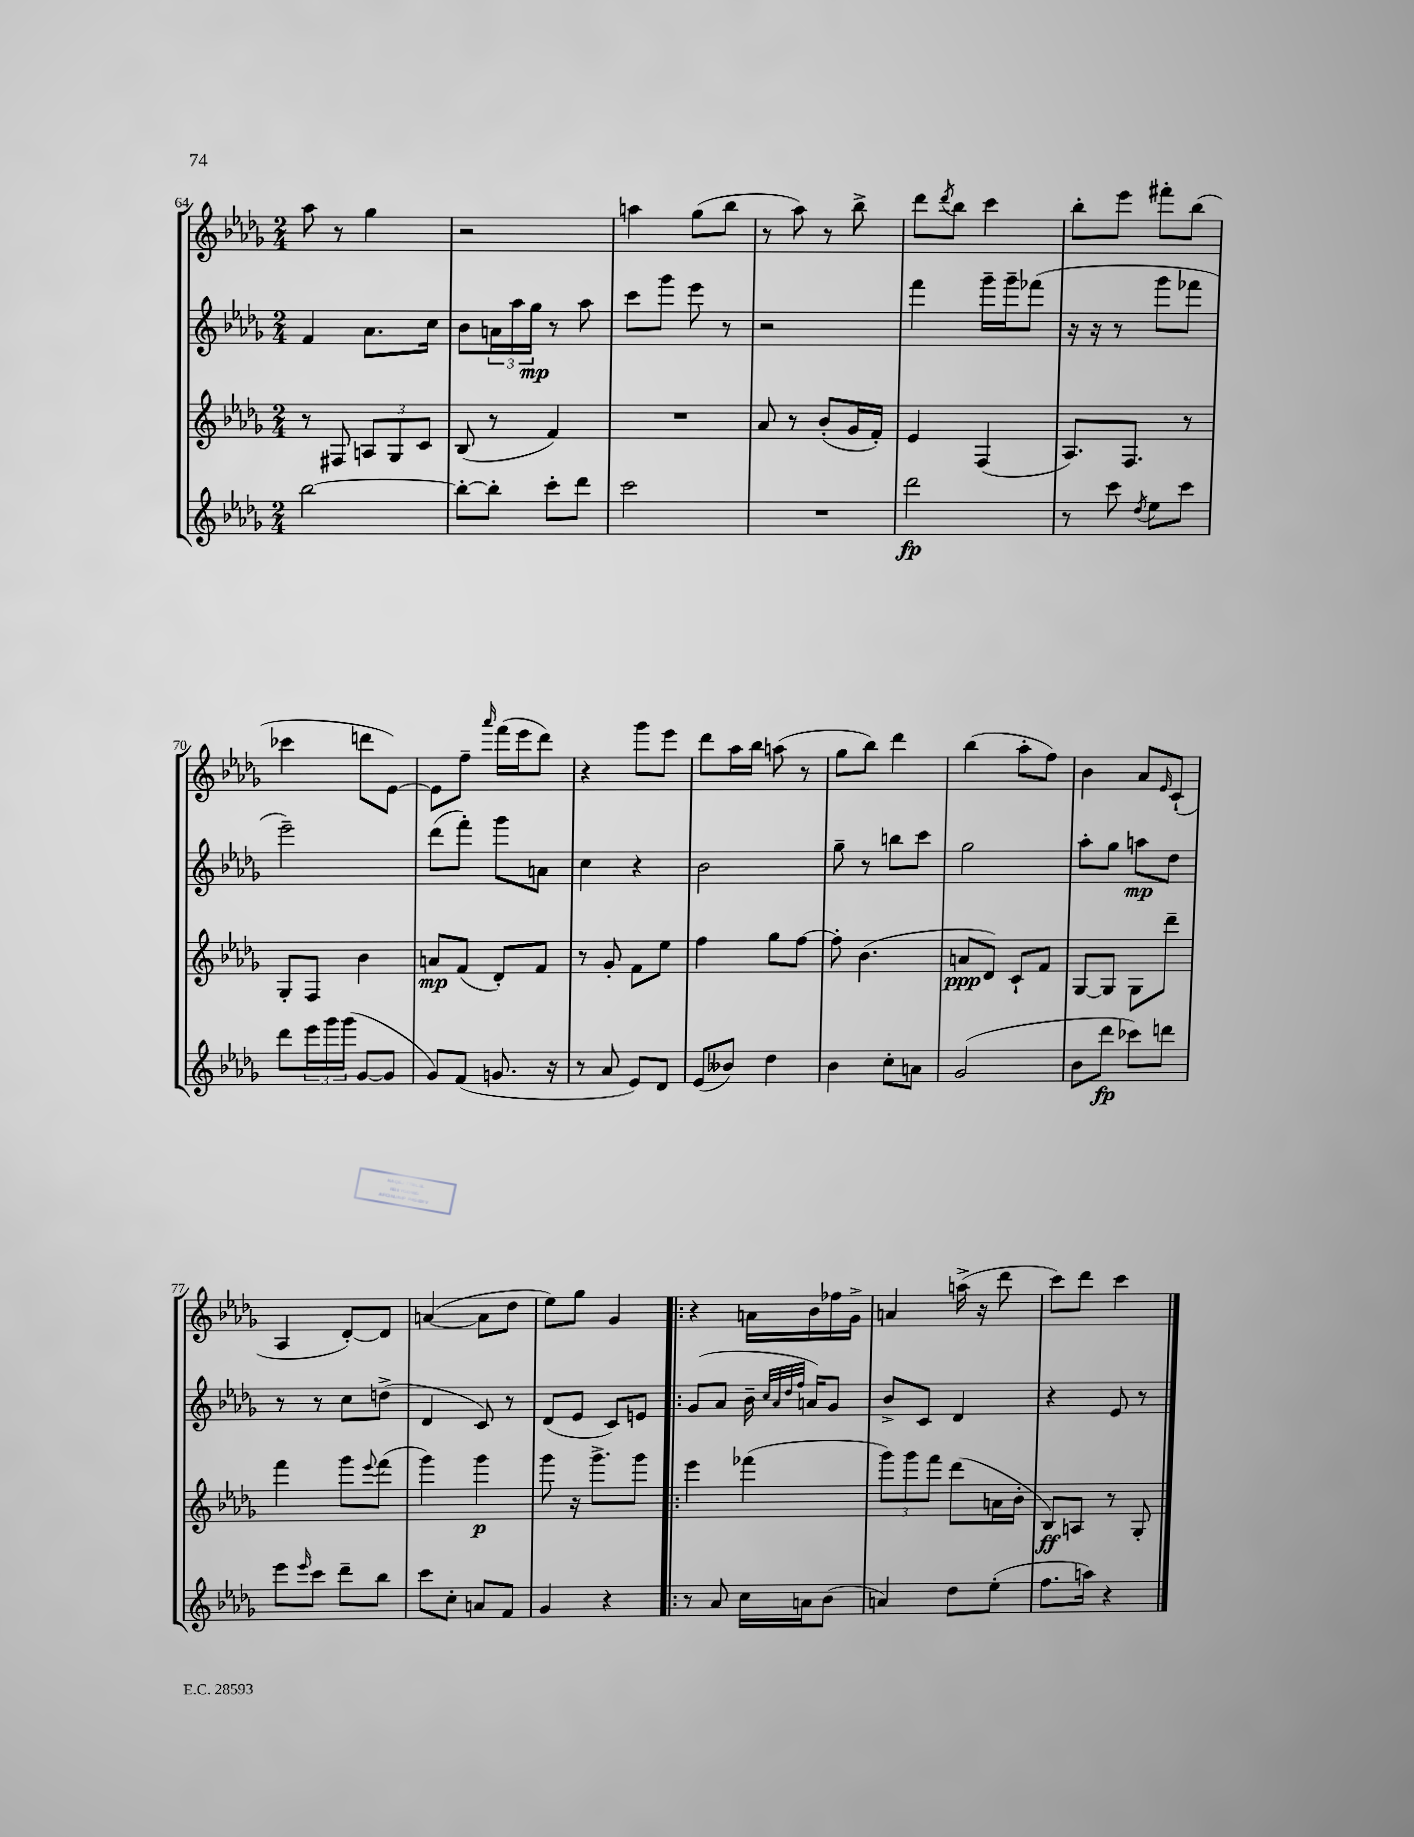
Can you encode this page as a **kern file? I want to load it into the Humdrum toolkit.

**kern	**dynam	**kern	**dynam	**kern	**dynam	**kern
*part4	*part4	*part3	*part3	*part2	*part2	*part1
*staff4	*staff4	*staff3	*staff3	*staff2	*staff2	*staff1
*clefG2	*	*clefG2	*	*clefG2	*	*clefG2
*k[b-e-a-d-g-]	*	*k[b-e-a-d-g-]	*	*k[b-e-a-d-g-]	*	*k[b-e-a-d-g-]
*M2/4	*	*M2/4	*	*M2/4	*	*M2/4
=64	=64	=64	=64	=64	=64	=64
[2bb-\	.	8r	.	4f/	.	8aa-\
.	.	8F#X/	.	.	.	8r
.	.	12An/L	.	8.a-\L	.	4gg-\
.	.	12G-/	.	.	.	.
.	.	12c/J	.	.	.	.
.	.	.	.	16cc\Jk	.	.
=65	=65	=65	=65	=65	=65	=65
8bb-'\L_	.	(8B-/	.	8b-\L	.	2r
8bb-'\J]	.	8r	.	24an\L	.	.
.	.	.	.	24aa-\	.	.
.	.	.	.	24gg-\JJ	mp	.
8ccc'\L	.	4f/)	.	8r	.	.
8ddd-\J	.	.	.	8aa-\	.	.
=66	=66	=66	=66	=66	=66	=66
2ccc\	.	2r	.	8ccc\L	.	4aan\
.	.	.	.	8ggg-\J	.	.
.	.	.	.	8eee-\	.	(8gg-\L
.	.	.	.	8r	.	8bb-\J
=67	=67	=67	=67	=67	=67	=67
2r	.	8a-/	.	2r	.	8r
.	.	8r	.	.	.	8aa-\)
.	.	(8b-'/L	.	.	.	8r
.	.	16g-/L	.	.	.	8bb-^\
.	.	16f'/JJ)	.	.	.	.
=68	=68	=68	=68	=68	=68	=68
2ddd-\	fp	4e-/	.	4fff\	.	8ddd-\L
.	.	.	.	.	.	8qddd-/
.	.	.	.	.	.	8bb-\J
.	.	(4F/	.	16ggg-~\LL	.	4ccc\
.	.	.	.	16ggg-~\J	.	.
.	.	.	.	(8fff-X\J	.	.
=69	=69	=69	=69	=69	=69	=69
8r	.	8.A-/L)	.	16r	.	8bb-'\L
.	.	.	.	16r	.	.
8ccc\	.	.	.	8r	.	8eee-\J
.	.	8.F/J	.	.	.	.
8qdd-/	.	.	.	.	.	.
8ee-\L	.	.	.	8ggg-\L	.	8fff#X'\L
8ccc\J	.	8r	.	8fff-X\J	.	(8bb-\J
!!LO:LB:g=z
=70	=70	=70	=70	=70	=70	=70
8ddd-\L	.	8G-'/L	.	2eee-~\)	.	4ccc-X\
24eee-\L	.	8F/J	.	.	.	.
24ggg-\	.	.	.	.	.	.
(24ggg-\JJ	.	.	.	.	.	.
[8g-/L	.	4b-\	.	.	.	8dddn\L
8g-/J]	.	.	.	.	.	[8e-\J)
=71	=71	=71	=71	=71	=71	=71
8g-/L)	.	8an/L	mp	(8ddd-\L	.	8e-\L]
(8f/J	.	(8f/J	.	8fff'\J)	.	8ff~\J
.	.	.	.	.	.	16qqaaa-/
8.gn/	.	8d-'/L)	.	8ggg-\L	.	(16fff\LL
.	.	.	.	.	.	16eee-\J
.	.	8f/J	.	8an\J	.	8ddd-\J)
16r	.	.	.	.	.	.
=72	=72	=72	=72	=72	=72	=72
8r	.	8r	.	4cc\	.	4r
8a-/	.	8g-'/	.	.	.	.
8e-/L)	.	8f\L	.	4r	.	8ggg-\L
8d-/J	.	8ee-\J	.	.	.	8eee-\J
=73	=73	=73	=73	=73	=73	=73
(8e-/L	.	4ff\	.	2b-\	.	8ddd-\L
8b--X/J)	.	.	.	.	.	16aa-\L
.	.	.	.	.	.	16bb-\JJ
4dd-\	.	8gg-\L	.	.	.	(8aan\
.	.	[8ff\J	.	.	.	8r
=74	=74	=74	=74	=74	=74	=74
4b-\	.	8ff'\]	.	8gg-~\	.	8gg-\L
.	.	(4.b-\	.	8r	.	8bb-\J)
8cc'\L	.	.	.	8bbn\L	.	4ddd-\
8an\J	.	.	.	8ccc\J	.	.
=75	=75	=75	=75	=75	=75	=75
(2g-/	.	8an/L	ppp	2gg-\	.	(4bb-\
.	.	8d-/J)	.	.	.	.
.	.	8c`/L	.	.	.	8aa-'\L
.	.	8f/J	.	.	.	8ff\J)
=76	=76	=76	=76	=76	=76	=76
8b-\L	.	[8G-/L	.	8aa-'\L	.	4b-\
8ddd-\J	fp	8G-/J]	.	8gg-\J	.	.
8ccc-X\L)	.	8G-\L	.	8aan\L	mp	8a-/L
.	.	.	.	.	.	16qqe-/
8dddn\J	.	8ddd-~\J	.	8dd-\J	.	(8c`/J
!!LO:LB:g=z
=77	=77	=77	=77	=77	=77	=77
8eee-\L	.	4fff\	.	8r	.	4A-/
16qqeee-/	.	.	.	.	.	.
8ccc\J	.	.	.	8r	.	.
8ddd-~\L	.	8ggg-\L	.	8cc\L	.	[8d-'/L)
.	.	8qqeee-/	.	.	.	.
8bb-\J	.	(8fff\J	.	(8ddn^\J	.	8d-/J]
=78	=78	=78	=78	=78	=78	=78
8ccc\L	.	4ggg-\)	.	4d-/	.	([4an/
8cc'\J	.	.	.	.	.	.
8an/L	.	4ggg-\	p	8c/)	.	8a\L]
8f/J	.	.	.	8r	.	8dd-\J
=79	=79	=79	=79	=79	=79	=79
4g-/	.	8ggg-\	.	(8d-/L	.	8ee-\L)
.	.	16r	.	8e-/J	.	8gg-\J
.	.	8.ggg-^\L	.	.	.	.
4r	.	.	.	8c/L)	.	4g-/
.	.	8ggg-\J	.	8en/J	.	.
=80!|:	=80!|:	=80!|:	=80!|:	=80!|:	=80!|:	=80!|:
8r	.	4eee-\	.	(8g-/L	.	4r
8a-/	.	.	.	8a-/J	.	.
16cc\LL	.	(4fff-X\	.	16b-~\	.	16an\LL
.	.	.	.	32qqcc/LLL	.	.
.	.	.	.	32qqa-/	.	.
.	.	.	.	32qqdd-/	.	.
.	.	.	.	32qqff/JJJ	.	.
16an\J	.	.	.	16an/KL)	.	16b-\
(8b-\J	.	.	.	8g-/J	.	16ff-X\
.	.	.	.	.	.	16g-^\JJ
=81	=81	=81	=81	=81	=81	=81
4an/)	.	12ggg-\L)	.	8b-^/L	.	4an/
.	.	12ggg-\	.	.	.	.
.	.	.	.	8c/J	.	.
.	.	12fff\J	.	.	.	.
8dd-\L	.	(8ddd-\L	.	4d-/	.	(16aan^\
.	.	.	.	.	.	16r
(8ee-'\J	.	16an\L	.	.	.	8ddd-\
.	.	16b-'\JJ	.	.	.	.
=82	=82	=82	=82	=82	=82	=82
8.ff\L	.	8B-/L)	ff	4r	.	8ccc\L)
.	.	8An/J	.	.	.	8ddd-\J
16aan\Jk)	.	.	.	.	.	.
4r	.	8r	.	8e-/	.	4ccc\
.	.	8G-'/	.	8r	.	.
==	==	==	==	==	==	==
*-	*-	*-	*-	*-	*-	*-
